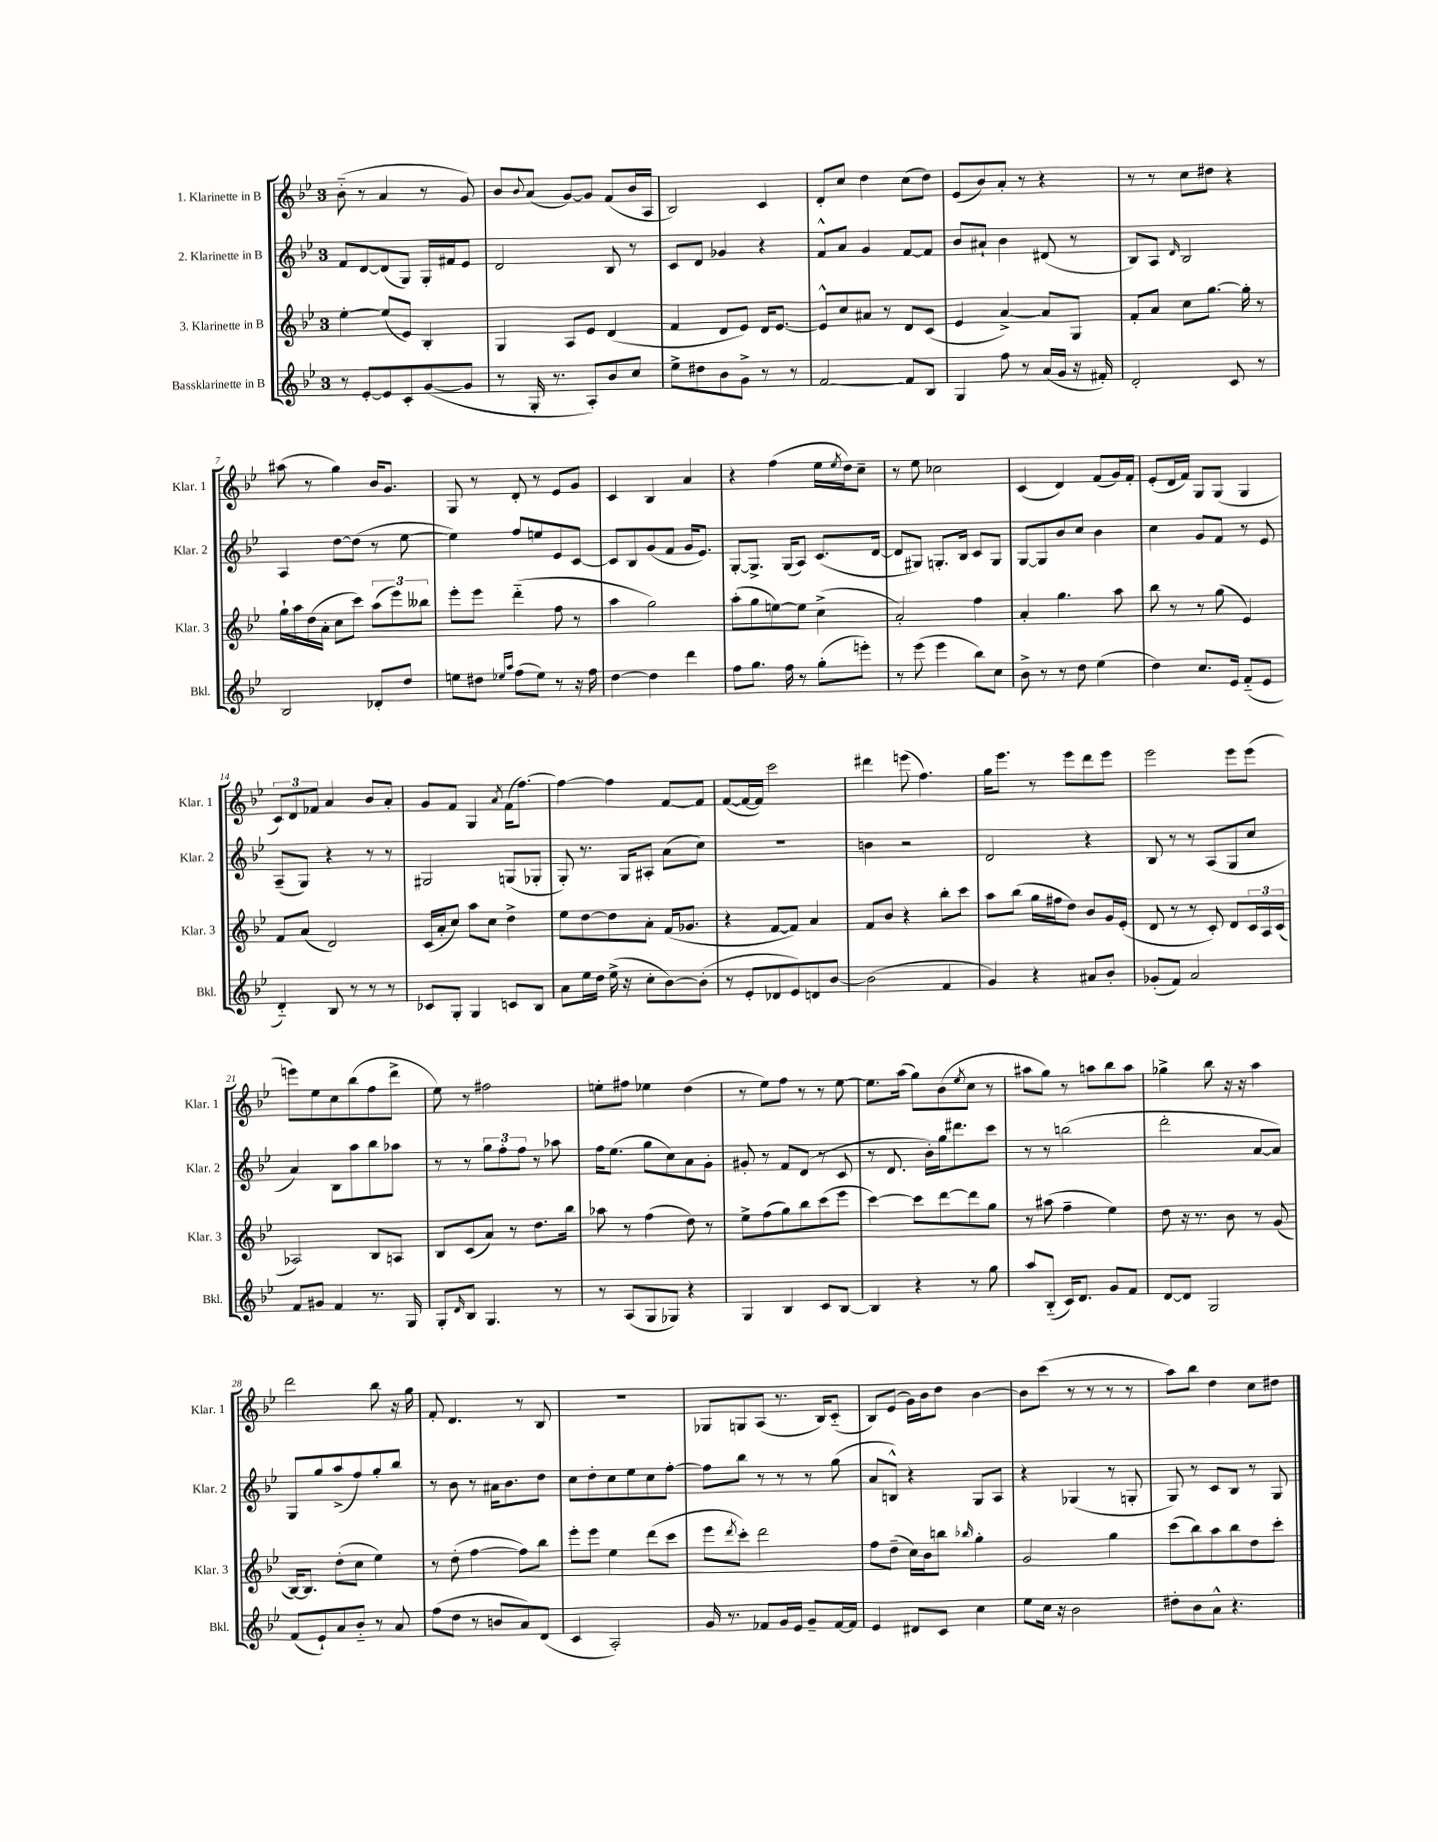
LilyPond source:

<<
\new StaffGroup <<
\new Staff = "s0" \with { instrumentName = "1. Klarinette in B" shortInstrumentName = "Klar. 1" } {
    \clef treble \key bes \major \once \override Staff.TimeSignature.style = #'single-digit \time 3/4
    bes'8-_( r8 a'4 r8 g'8) |
    bes'8 \appoggiatura { bes'8 } a'8( g'8~) g'8 f'8( bes'16 a16 |
    bes2) c'4 |
    d'8-. c''8 d''4 c''8( d''8) |
    ees'8( bes'8) a'8-. r8 r4 |
    r8 r8 c''8 dis''8 r4 |
    ais''8( r8 g''4) bes'16 g'8. |
    g8 r8 d'8-. r8 ees'8 g'8 |
    c'4 bes4 a'4 |
    r4 f''4( ees''16 \acciaccatura { ees''8 } d''16) c''8-- |
    r8 ees''8 ces''2 |
    c'4( d'4) f'8( g'16) f'16-. |
    ees'8-.( d'16 f'16) g8 g8( g4 |
    \tuplet 3/2 { c'8) d'8 fes'8 } a'4 bes'8 a'8-. |
    g'8 f'8 g4 \acciaccatura { a'8 } f'16( f''8.~) |
    f''4~ f''4 f'8~ f'8 |
    f'8~( f'16~ f'16) c'''2 |
    dis'''4 e'''8( f''4.) |
    g''16 ees'''8. r8 ees'''8 d'''8 ees'''8 |
    ees'''2 ees'''8 ees'''8( |
    e'''8) ees''8 c''8 bes''8( f''8 d'''8-> |
    ees''8) r8 fis''2 |
    e''8-. fis''8 ees''4 d''4( |
    r8 ees''8) f''8 r8 r8 ees''8~ |
    ees''8. a''16( g''8) bes'8( \acciaccatura { ees''8 } c''8 r8 |
    ais''8 g''8) r8 a''8 bes''8 a''8 |
    ges''4-> bes''8 r16 r16 a''4 |
    d'''2 bes''8 r16 g''16 |
    f'8-. d'4. r8 bes8 |
    R2. |
    ges8 g8 a8( r8. bes16) c'8-_( |
    bes8) ees'8( g'16) bes'16 d''8 bes'4~ |
    bes'8 c'''8( r8 r8 r8 r8 |
    a''8) bes''8 d''4 c''8 dis''8 \bar "|." |
}
\new Staff = "s1" \with { instrumentName = "2. Klarinette in B" shortInstrumentName = "Klar. 2" } {
    \clef treble \key bes \major \once \override Staff.TimeSignature.style = #'single-digit \time 3/4
    f'8 d'8~ d'8( g8) g16-. fis'16 ees'8 |
    d'2 bes8 r8 |
    c'8 d'8 ges'4 r4 |
    f'8-^ a'8 g'4 f'8~ f'8 |
    bes'8 ais'8-! bes'4 dis'8( r8 |
    bes8) a8 \grace { d'16 } bes2 |
    a4 d''8~ d''8( r8 ees''8~ |
    ees''4) f''8 e''8 ees'8 c'8~ |
    c'8 bes8 g'8( f'8 g'16 ees'8.) |
    g8~-. g8.-> g16( a8) c'8.( d'16~ |
    d'8 gis8) g8.-. bes16 c'8 g8 |
    g8~ g8 bes'8 c''8 bes'4 |
    c''4 g'8 f'8 r8 ees'8 |
    a8--( g8) r4 r8 r8 |
    gis2 g8( ges8-. |
    g8-.) r8. g16 ais8-. a'8( c''8) |
    R2. |
    b'4 r2 |
    d'2 r4 |
    bes8 r8 r8 a8( g8 c''8 |
    a'4) bes8 a''8 bes''8 aes''8 |
    r8 r8 \tuplet 3/2 { g''8 f''8-. f''8 } r8 aes''8 |
    f''16 ees''8.( g''8 c''8) a'8 g'8-. |
    gis'8-. r8 f'8 d'8( r8 c'8 |
    r8 d'8. bes'16-.) g''16 dis'''8. c'''8 |
    r8 r8 b''2( |
    d'''2-. a'8~ a'8) |
    g8 g''8 a''8->( f''8) g''8-. bes''8 |
    r8 bes'8 r8 ais'16 bes'8. d''8 |
    c''8 d''8-. c''8 ees''8 c''8 f''8~-. |
    f''8 bes''8 r8 r8 r8 g''8( |
    a'8 b8-^) r4 g8 a8 |
    r4 ges4( r8 g8-. |
    g8) r8 c'8 bes8 r8 g8 \bar "|." |
}
\new Staff = "s2" \with { instrumentName = "3. Klarinette in B" shortInstrumentName = "Klar. 3" } {
    \clef treble \key bes \major \once \override Staff.TimeSignature.style = #'single-digit \time 3/4
    ees''4~-. ees''8( ees'8) bes4-. |
    g4 a8 ees'8 d'4( |
    f'4 d'8 ees'8) d'16 ees'8.~ |
    ees'8-^ c''8 ais'8 r8 d'8 c'8( |
    ees'4 a'4~->) a'8 g8 |
    f'8-. a'8 c''8 g''8.~ g''16-. r8 |
    g''16-! a''16 d''16( a'16-. c''8 c'''8) \tuplet 3/2 { a''8( ees'''8) beses''8 } |
    ees'''8-. ees'''8 d'''4-_( f''8 r8 |
    a''4 g''2) |
    a''8-.( g''8 e''8~) e''8 c''4->( |
    a'2-.) f''4 |
    a'4-. g''4. a''8 |
    bes''8 r8 r8 g''8( ees'4) |
    f'8 a'8( d'2) |
    c'16( a'16-. c''8) a''8 c''8 d''4-> |
    ees''8 d''8~ d''8 a'8-. f'16( ges'8. |
    r4 f'8~ f'8) a'4 |
    f'8 bes'8 r4 bes''8-. c'''8 |
    a''8 bes''8( g''16 fis''16 d''8) bes'8 g'16 ees'16-.( |
    d'8 r8 r8 c'8-.) d'8 \tuplet 3/2 { c'16 a16 c'16( } |
    aes2) bes8 a8 |
    bes8 c'8( a'8) r8 d''8. bes''16 |
    aes''8 r8 f''4( d''8) r8 |
    ees''8-> f''8( g''8) bes''8 c'''8( ees'''8 |
    c'''4~) c'''8 d'''8~ d'''8 g''8 |
    r8 ais''8( f''4-- ees''4) |
    d''8 r16 r8. bes'8 r8 g'8( |
    bes16~) bes8. d''8-.( c''8 ees''4) |
    r8 d''8-.( f''4~ f''8) bes''8 |
    ees'''8-. ees'''8 ees''4 d'''8( c'''8 |
    ees'''8 \acciaccatura { d'''8 } c'''8-.) d'''2 |
    f''8 d''8--( c''16) bes'16 b''8 \grace { bes''16 } g''4-. |
    g'2 g''4 |
    c'''8( bes''8) a''8 bes''8 d''8 c'''8-. \bar "|." |
}
\new Staff = "s3" \with { instrumentName = "Bassklarinette in B" shortInstrumentName = "Bkl." } {
    \clef treble \key bes \major \once \override Staff.TimeSignature.style = #'single-digit \time 3/4
    r8 ees'8~-. ees'8 c'8-. g'8~( g'8 |
    r8 g16-. r8. a8-.) bes'8 c''8 |
    ees''8-> dis''8 bes'8 g'8-> r8 r8 |
    f'2~ f'8 bes8 |
    g4 f''8 r8 a'16( g'16 r16 fis'16-.) |
    d'2-. c'8 r8 |
    bes2 des'8-. d''8 |
    e''8 dis''8 \grace { ees''16 a''16 } f''8( ees''8) r8 r16 f''16 |
    d''4~ d''4 d'''4 |
    f''8 g''8. f''16 r8 g''8-.( e'''8-.) |
    r8 ees'''8( ees'''4 bes''8) c''8 |
    bes'8-> r8 r8 d''8 ees''4( |
    d''4) c''8. ees'16 f'8-_( ees'8 |
    d'4-_) bes8 r8 r8 r8 |
    ces'8 g8-. g4 c'8 bes8 |
    a'8 ees''16 d''16 ees''16->( r16 c''8-. bes'8~) bes'8-.( |
    r8 ees'8-. des'8 ees'8) d'8 bes'8~ |
    bes'2( f'4 |
    g'4) r4 ais'8 bes'8-. |
    ges'8-.( f'8) a'2 |
    f'8 gis'8 f'4 r8. g16 |
    g8-. \grace { d'16 } bes8 g4. r8 |
    r8 a8( g8 ges8) r4 |
    g4 bes4 c'8 bes8~ |
    bes4 r4 r8 g''8 |
    a''8 bes8-_( c'16) d'8. g'8 f'8 |
    d'8~ d'8 g2 |
    f'8( ees'8-!) a'8 bes'8-_ r8 a'8 |
    f''8( d''8 r8 b'8 a'8) d'8( |
    c'4 a2-.) |
    g'16 r8. fes'8 g'16 ees'16 g'8-- fes'16~ fes'16 |
    ees'4 dis'8 c'8 c''4 |
    ees''8 c''16 r16 bes'2 |
    dis''8-. bes'8 a'8-^ r4. \bar "|." |
}
>>
>>
